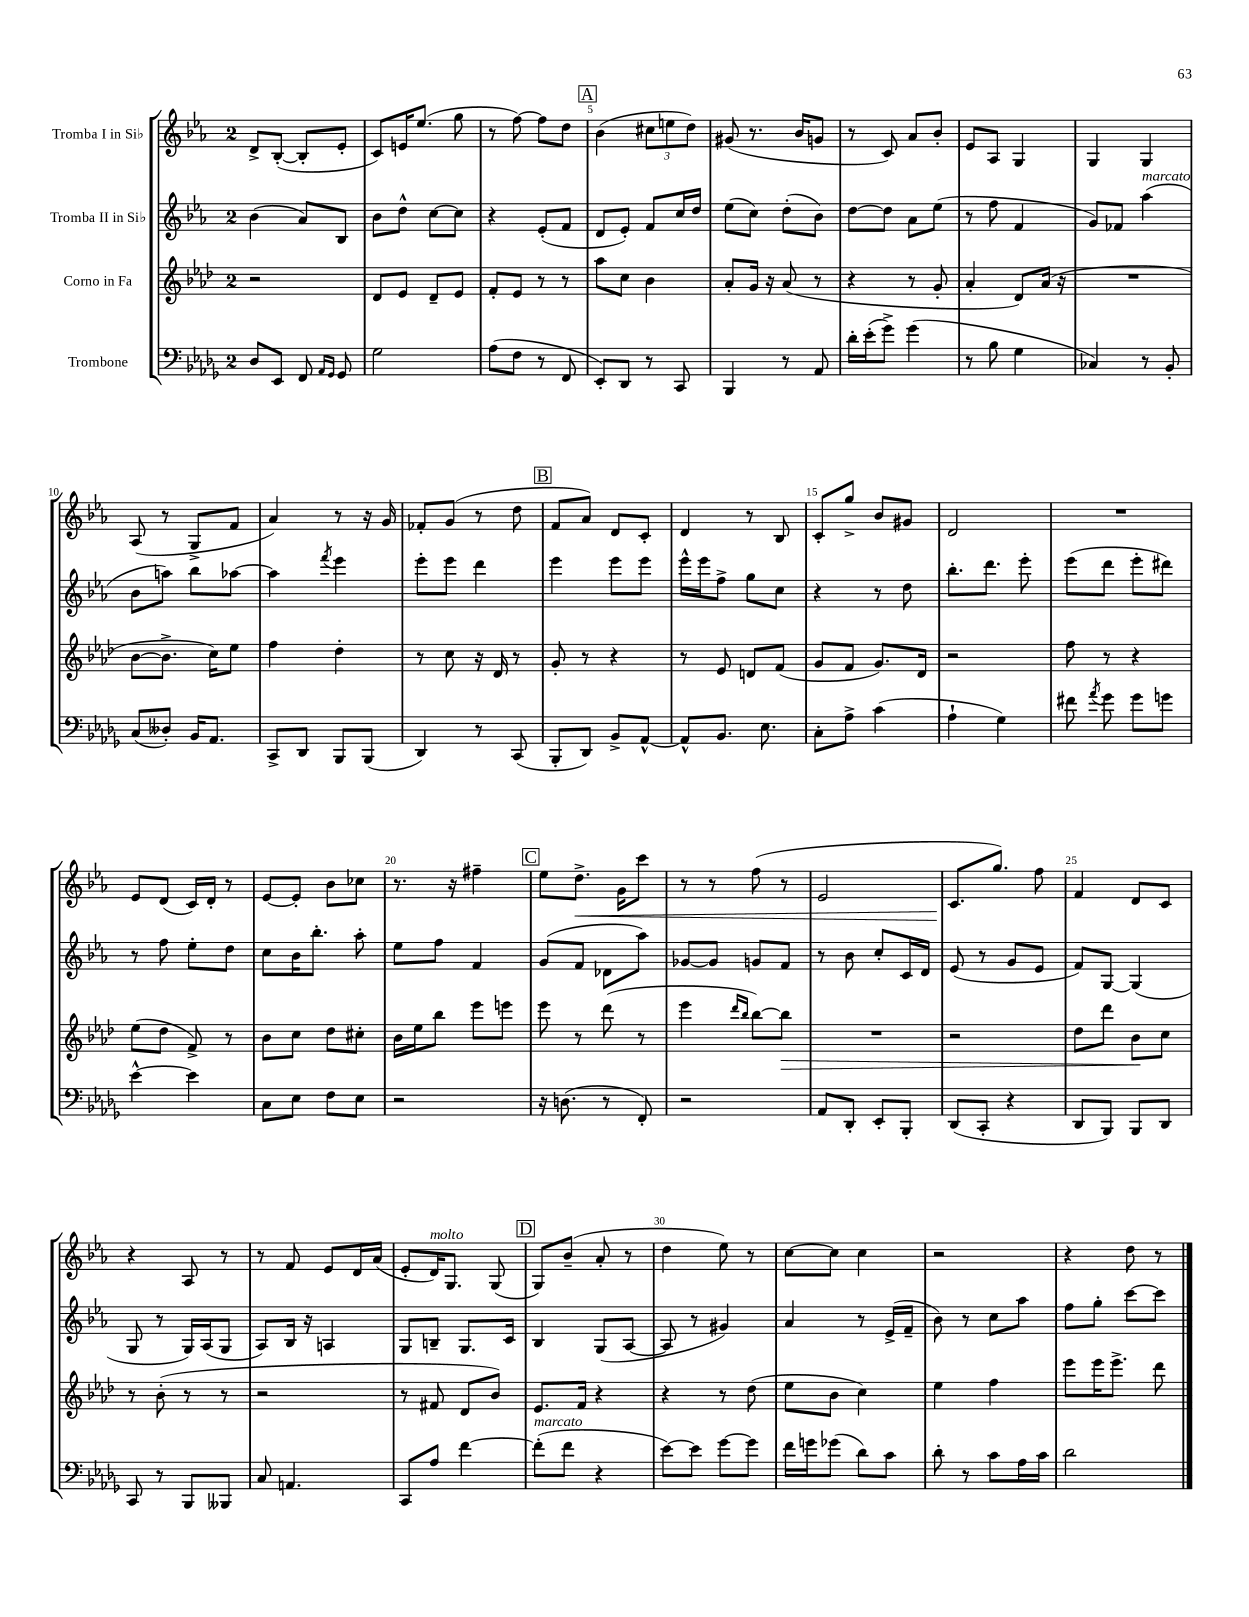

**kern	**kern	**dynam	**kern	**kern	**dynam
*part4	*part3	*part3	*part2	*part1	*part1
*staff4	*staff3	*staff3	*staff2	*staff1	*staff1
*I"Trombone	*I"Corno in Fa	*	*I"Tromba II in Si♭	*I"Tromba I in Si♭	*
*clefF4	*clefG2	*	*clefG2	*clefG2	*
*k[b-e-a-d-g-]	*k[b-e-a-d-]	*	*k[b-e-a-]	*k[b-e-a-]	*
*M2/4	*M2/4	*	*M2/4	*M2/4	*
=2	=2	=2	=2	=2	=2
8D-/L	2r	.	(4b-\	8d^/L	.
8EE-/J	.	.	.	([8B-'/J	.
8FF/	.	.	8a-/L)	8B-'/L]	.
16qqAA-/LL	.	.	.	.	.
16qqGG-/JJ	.	.	.	.	.
8GG-/	.	.	8B-/J	8e-'/J	.
=3	=3	=3	=3	=3	=3
2G-\	8d-/L	.	8b-\L	8c/L)	.
.	8e-/J	.	8dd^^\J	16en/K	.
.	.	.	.	(8.ee-/J	.
.	8d-~/L	.	[8cc\L	.	.
.	8e-/J	.	8cc\J]	8gg\	.
=4	=4	=4	=4	=4	=4
(8A-\L	8f'/L	.	4r	8r	.
8F\J	8e-/J	.	.	[8ff\)	.
8r	8r	.	(8e-'/L	8ff\L]	.
8FF/	8r	.	8f/J	8dd\J	.
!!LO:REH:place=s1:t=A
=5	=5	=5	=5	=5	=5
8EE-'/L)	8aa-\L	.	8d/L	(4b-\	.
8DD-/J	8cc\J	.	8e-'/J)	.	.
8r	4b-\	.	8f/L	12cc#X\L	.
.	.	.	.	12een\	.
8CC/	.	.	16cc/L	.	.
.	.	.	.	12dd\J)	.
.	.	.	16dd/JJ	.	.
=6	=6	=6	=6	=6	=6
4BBB-/	8a-'/L	.	(8ee-\L	(8g#X/	.
.	16g/Jk	.	8cc\J)	8.r	.
.	16r	.	.	.	.
8r	(8a-/	.	(8dd'\L	.	.
.	.	.	.	16b-/KL	.
8AA-/	8r	.	8b-\J)	8gn/J	.
=7	=7	=7	=7	=7	=7
16d-'\LL	4r	.	[8dd\L	8r	.
(16e-'\J	.	.	.	.	.
8g-^\J)	.	.	8dd\J]	8c/)	.
(4g-\	8r	.	8a-\L	8a-/L	.
.	8g'/	.	(8ee-\J	8b-'/J	.
=8	=8	=8	=8	=8	=8
8r	4a-'/	.	8r	8e-/L	.
8B-\	.	.	8ff\	8A-/J	.
4G-\	8d-/L)	.	4f/	4G/	.
.	(16a-/Jk	.	.	.	.
.	16r	.	.	.	.
=9	=9	=9	=9	=9	=9
4C-X/)	2r	.	8g/L)	4G/	.
.	.	.	8f-X/J	.	.
!	!	!	!LO:TX:a:i:t=marcato	!	!
8r	.	.	(4aa-\	4G/	.
8BB-'/	.	.	.	.	.
!!LO:LB:g=z
=10	=10	=10	=10	=10	=10
(8C/L	[8b-\L	.	8b-\L	(8A-/	.
8D--X'/J)	8.b-^\J]	.	8aan\J)	8r	.
16BB-/KL	.	.	8bb-\L	8G^/L	.
8.AA-/J	16cc\KL)	.	.	.	.
.	8ee-\J	.	[8aa-X\J	8f/J	.
=11	=11	=11	=11	=11	=11
8CC^/L	4ff\	.	4aa-\]	4a-/)	.
8DD-/J	.	.	.	.	.
.	.	.	8qfff/	.	.
8BBB-/L	4dd-'\	.	4eee-\	8r	.
(8BBB-/J	.	.	.	16r	.
.	.	.	.	16g/	.
=12	=12	=12	=12	=12	=12
4DD-/)	8r	.	8eee-'\L	8f-X'/L	.
.	8cc\	.	8eee-\J	(8g/J	.
8r	16r	.	4ddd\	8r	.
.	16d-/	.	.	.	.
(8CC/	8r	.	.	8dd\	.
!!LO:REH:place=s1:t=B
=13	=13	=13	=13	=13	=13
8BBB-'/L	8g'/	.	4eee-\	8f/L	.
8DD-/J)	8r	.	.	8a-/J)	.
8BB-^/L	4r	.	8eee-\L	8d/L	.
[8AA-^^/J	.	.	8eee-\J	8c'/J	.
=14	=14	=14	=14	=14	=14
8AA-^^/L]	8r	.	16eee-^^\LL	4d/	.
.	.	.	16eee-\J	.	.
8.BB-/J	8e-/	.	8ff^\J	.	.
.	8dn/L	.	8gg\L	8r	.
8.E-\	.	.	.	.	.
.	(8f/J	.	8cc\J	8B-/	.
=15	=15	=15	=15	=15	=15
8C'\L	8g/L	.	4r	8c'/L	.
8A-^\J	8f/J	.	.	8gg^/J	.
(4c\	8.g/L)	.	8r	8b-/L	.
.	.	.	8dd\	8g#X/J	.
.	16d-/Jk	.	.	.	.
=16	=16	=16	=16	=16	=16
4A-`\	2r	.	8.bb-'\L	2d/	.
.	.	.	8.ddd\J	.	.
4G-\)	.	.	.	.	.
.	.	.	8eee-'\	.	.
=17	=17	=17	=17	=17	=17
8f#X\	8ff\	.	(8eee-\L	2r	.
8qa-/	.	.	.	.	.
8g-\	8r	.	8ddd\J	.	.
8g-\L	4r	.	8eee-'\L	.	.
8gn\J	.	.	8ddd#X\J)	.	.
!!LO:LB:g=z
=18	=18	=18	=18	=18	=18
[4e-^^\	(8ee-\L	.	8r	8e-/L	.
.	8dd-\J	.	8ff\	(8d/J	.
4e-\]	8f^/)	.	8ee-'\L	16c/LL)	.
.	.	.	.	16d'/JJ	.
.	8r	.	8dd\J	8r	.
=19	=19	=19	=19	=19	=19
8C\L	8b-\L	.	8cc\L	[8e-/L	.
8E-\J	8cc\J	.	16b-\K	8e-'/J]	.
.	.	.	8.bb-'\J	.	.
8F\L	8dd-\L	.	.	8b-\L	.
8E-\J	8cc#X'\J	.	8aa-'\	8cc-X\J	.
=20	=20	=20	=20	=20	=20
2r	16b-\LL	.	8ee-\L	8.r	.
.	16ee-\J	.	.	.	.
.	8bb-\J	.	8ff\J	.	.
.	.	.	.	16r	.
.	8eee-\L	.	4f/	4ff#X~\	.
.	8eeen\J	.	.	.	.
!!LO:REH:place=s1:t=C
=21	=21	=21	=21	=21	=21
16r	8eee-\	.	(8g/L	8ee-\L	.
(8.Dn\	.	.	.	.	.
!	!	!	!	!	!LO:HP:b
.	8r	.	8f/J	8.dd^\J	<
8r	(8ddd-\	.	8d-X\L	.	.
.	.	.	.	16g\KL	.
8FF'/)	8r	.	8aa-\J)	8ccc\J	.
=22	=22	=22	=22	=22	=22
2r	4eee-\	.	[8g-X/L	8r	.
.	.	.	8g-/J]	8r	.
.	16qqddd-/LL	.	.	.	.
.	16qqbb-/JJ	.	.	.	.
.	[8bb-\L)	.	8gn/L	(8ff\	.
!	!	!LO:HP:b	!	!	!
.	8bb-\J]	>	8f/J	8r	.
=23	=23	=23	=23	=23	=23
8AA-/L	2r	.	8r	2e-/	.
8DD-'/J	.	.	8b-\	.	.
8EE-'/L	.	.	8cc'/L	.	.
8BBB-'/J	.	.	16c/L	.	.
.	.	.	16d/JJ	.	.
=24	=24	=24	=24	=24	=24
(8DD-/L	2r	.	(8e-/	8.c/L	.
8CC'/J	.	.	8r	.	.
.	.	.	.	8.gg/J)	[
4r	.	.	8g/L	.	.
.	.	.	8e-/J	8ff\	.
=25	=25	=25	=25	=25	=25
8DD-/L	8dd-\L	.	8f/L)	4f/	.
8BBB-/J)	8ddd-\J	.	[8G/J	.	.
8BBB-/L	8b-\L	.	(4G/]	8d/L	.
8DD-/J	8cc\J	]	.	8c/J	.
!!LO:LB:g=z
=26	=26	=26	=26	=26	=26
8CC/	8r	.	8G/	4r	.
8r	(8b-'\	.	8r	.	.
8BBB-/L	8r	.	16G/LL)	8A-/	.
.	.	.	(16A-/J	.	.
8BBB--X/J	8r	.	8G/J	8r	.
=27	=27	=27	=27	=27	=27
8C/	2r	.	8A-/L)	8r	.
4.AAn/	.	.	16B-/Jk	8f/	.
.	.	.	16r	.	.
.	.	.	4An/	8e-/L	.
.	.	.	.	16d/L	.
.	.	.	.	(16a-/JJ	.
=28	=28	=28	=28	=28	=28
8CC/L	8r	.	8G/L	8e-'/L	.
!	!	!	!	!LO:TX:a:i:t=molto	!
8A-/J	8f#X/	.	8Bn~/J	16d/K)	.
.	.	.	.	8.G/J	.
[4f\	8d-/L	.	8.G/L	.	.
.	8b-/J)	.	.	(8G/	.
.	.	.	16c/Jk	.	.
!!LO:REH:place=s1:t=D
=29	=29	=29	=29	=29	=29
!LO:TX:a:i:t=marcato	!	!	!	!	!
(8f'\L]	8.e-/L	.	4B-/	8G/L)	.
8f\J	.	.	.	(8b-~/J	.
.	16f/Jk	.	.	.	.
4r	4r	.	(8G/L	8a-'/	.
.	.	.	[8A-/J	8r	.
=30	=30	=30	=30	=30	=30
[8e-\L)	4r	.	8A-/]	4dd\	.
8e-\J]	.	.	8r	.	.
[8g-\L	8r	.	4g#X/)	8ee-\)	.
8g-\J]	(8dd-\	.	.	8r	.
=31	=31	=31	=31	=31	=31
16f\LL	8ee-\L	.	4a-/	[8cc\L	.
16gn\J	.	.	.	.	.
(8g-X\J	8b-\J	.	.	8cc\J]	.
8d-\L)	4cc\)	.	8r	4cc\	.
8c\J	.	.	(16e-^/LL	.	.
.	.	.	16f~/JJ	.	.
=32	=32	=32	=32	=32	=32
8d-'\	4ee-\	.	8b-\)	2r	.
8r	.	.	8r	.	.
8c\L	4ff\	.	8cc\L	.	.
16A-\L	.	.	8aa-\J	.	.
16c\JJ	.	.	.	.	.
=33	=33	=33	=33	=33	=33
2d-\	8eee-\L	.	8ff\L	4r	.
.	16eee-\K	.	8gg'\J	.	.
.	8.eee-^\J	.	.	.	.
.	.	.	[8ccc\L	8dd\	.
.	8ddd-\	.	8ccc\J]	8r	.
==	==	==	==	==	==
*-	*-	*-	*-	*-	*-
